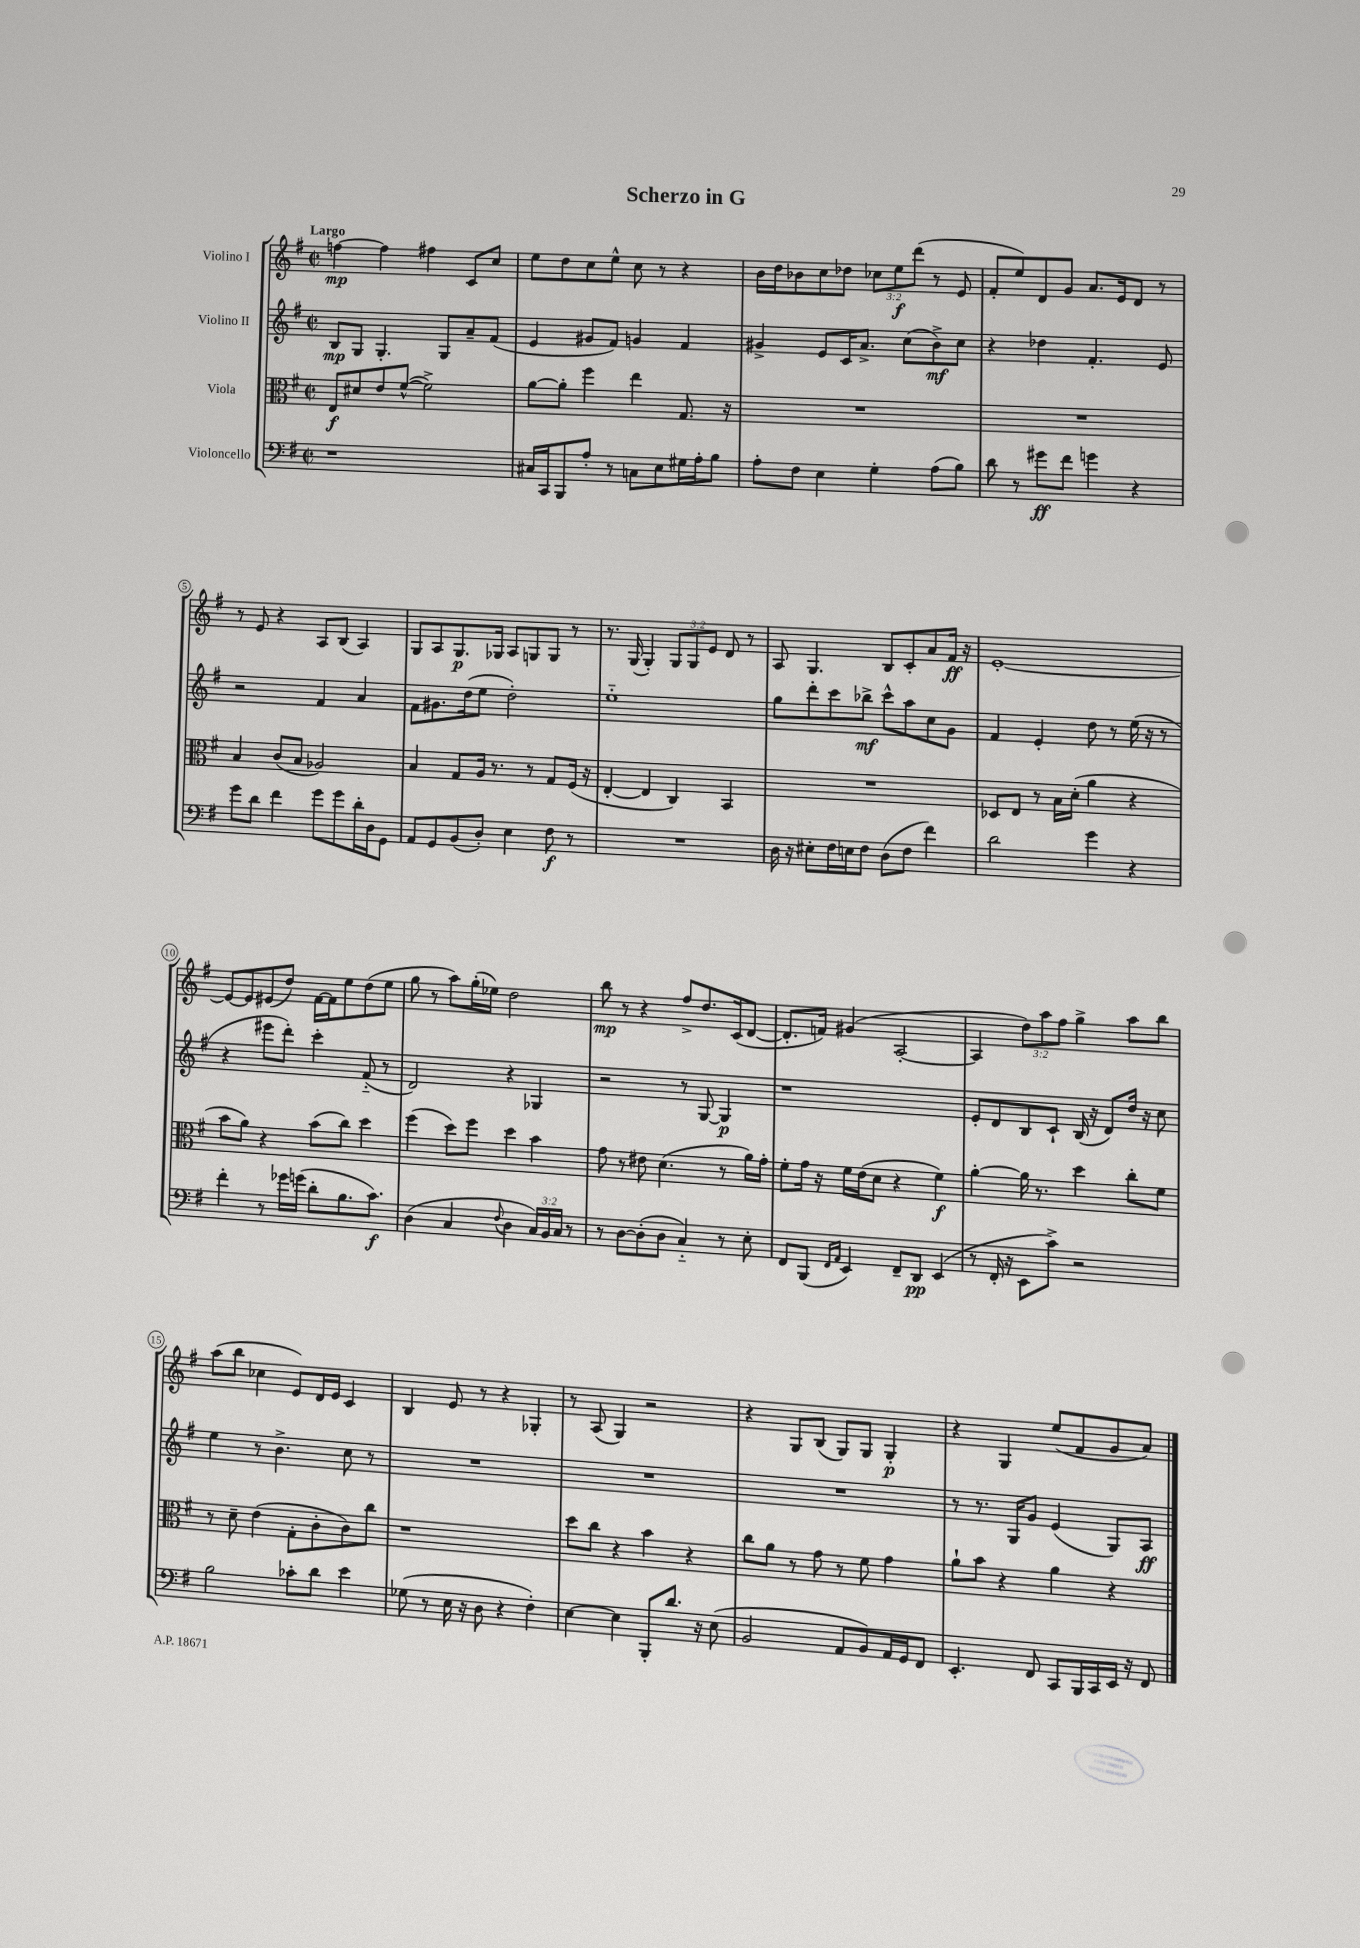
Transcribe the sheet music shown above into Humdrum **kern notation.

**kern	**kern	**kern	**kern
*staff4	*staff3	*staff2	*staff1
*clefF4	*clefC3	*clefG2	*clefG2
*k[f#]	*k[f#]	*k[f#]	*k[f#]
*M2/2	*M2/2	*M2/2	*M2/2
*met(c|)	*met(c|)	*met(c|)	*met(c|)
1r	8E	8B	[4ff
.	8d#	8G	.
.	8e	4.G'	4ff]
.	([8f#^^	.	.
.	2f#^])	.	4ff#
.	.	8G	.
.	.	8a~	8c
.	.	(8f#	8cc
=	=	=	=
16C#	[8a	4e	8ee
16CC	.	.	.
8BBB	8a']	.	8dd
8A'	4ff#	8g#	8cc
8r	.	8f#)	8ee^^
8C	4ee	4g	8cc
8E	.	.	8r
16G#	8.G	4f#	4r
16A'	.	.	.
8B	.	.	.
.	16r	.	.
=	=	=	=
8A'	1r	4g#^	16b
.	.	.	16dd
8F#	.	.	8b-
4E	.	8e	8cc
.	.	16c	8dd-
.	.	8.a^	.
4G'	.	.	12cc-
.	.	.	12ee
.	.	(8cc	.
.	.	.	(12ddd
(8A	.	8b^)	8r
8B)	.	8cc	8e
=	=	=	=
8d	1r	4r	8f#'
8r	.	.	8ee)
8g#	.	4dd-	8d
8f#	.	.	8g
4g	.	4.f#'	8.a
.	.	.	16e
4r	.	.	8d
.	.	8e	8r
=	=	=	=
8g	4B	2r	8r
8d	.	.	8e
4f#	(8c	.	4r
.	8B	.	.
8g	2A-)	4f#	8A
8g	.	.	(8B
16d'	.	4a	4A)
16D	.	.	.
8GG	.	.	.
=	=	=	=
8AA	4B	8f#	8G
8GG	.	8.g#	8A
(8BB	8G	.	8.G
.	.	(16dd	.
8D')	16A	8ee	.
.	8.r	.	16G-
4E	.	2dd')	8A
.	8r	.	8G
8F#	8G	.	8G
8r	(16F#	.	8r
.	16r	.	.
=	=	=	=
1r	[4E'	1ee'~	8.r
.	.	.	(16G
.	4E]	.	4G')
.	4C)	.	12G
.	.	.	12G
.	.	.	12e
.	4BB	.	8d
.	.	.	8r
=	=	=	=
16D	1r	8gg	8A
16r	.	.	.
8E#'	.	8ddd'	4.G
16F#	.	8ccc	.
16E	.	.	.
8F#	.	8bb-^	.
(8D	.	8ccc^^	8B
8F#	.	8aa	8c'
4f#)	.	8cc	8a
.	.	8g	16f#
.	.	.	16r
=	=	=	=
2d	8D-	4f#	[1e'
.	8E	.	.
.	8r	4e'	.
.	16B	.	.
.	(16d'	.	.
4g	4a	8dd	.
.	.	8r	.
4r	4r	(16ee	.
.	.	16r	.
.	.	8r	.
=	=	=	=
4f#'	8b	4r	8e_
.	8a)	.	8e]
8r	4r	8eee#	(8e#
16g-	.	8ddd')	8dd)
(16g	.	.	.
8d'	(8b	4ccc'	[16f#
.	.	.	16f#]
8.B	8cc)	.	8ee
.	4dd	(8f#'~	(8dd
8.c)	.	.	.
.	.	8r	8ee
=	=	=	=
(4D	(4ff#	2d)	8gg
.	.	.	8r
4C	8dd)	.	8aa)
.	8ff#	.	(16gg'
.	.	.	16ee-)
8qqF#	.	.	.
4D	4dd	4r	2dd
24C)	4b	4G-	.
24BB	.	.	.
24C	.	.	.
8r	.	.	.
=	=	=	=
8r	8g	2r	8bb
[8D	8r	.	8r
(8D']	8e#	.	4r
8D	(4.d	.	.
4C'~)	.	8r	8ff#^
.	.	[8G	8.dd
8r	8r	4G]	.
.	.	.	(16c
8E'	16a)	.	[8d
.	16g'	.	.
=	=	=	=
8FF#	8f#'	1r	8.d']
(8BBB	16g	.	.
.	16r	.	16f)
16qqFF#	.	.	.
16qqAA	.	.	.
4EE)	16f#	.	(4g#
.	(16e	.	.
.	8d	.	.
8FF#~	4r	.	[2A'
8DD	.	.	.
(4EE	4f#)	.	.
=	=	=	=
8r	[4a'	8e'	4A]
16FF#'	.	8d	.
16r	.	.	.
8EE	16a]	8B	12dd)
.	8.r	.	.
.	.	.	12aa
8c^)	.	8c`	.
.	.	.	12ff#
2r	4dd	(16B	4gg^
.	.	16r	.
.	.	8d)	.
.	8cc'	16dd	8aa
.	.	16r	.
.	8f#	8cc	8bb
=	=	=	=
2B	8r	4ee	(8aa
.	8d~	.	8bb
.	(4e	8r	4cc-
.	.	4.b^	.
8c-'	8G'	.	8e)
8d	8c'	.	16d
.	.	.	16e
4e	8c)	8cc	4c
.	8cc	8r	.
=	=	=	=
(8G-	1r	1r	4B
8r	.	.	.
16E	.	.	8e
16r	.	.	.
8D	.	.	8r
4r	.	.	4r
4F#')	.	.	4G-'
=	=	=	=
[4E	8dd	1r	8r
.	8cc	.	(8A
4E]	4r	.	4G)
8BBB'	4b	.	2r
8.d	.	.	.
.	4r	.	.
16r	.	.	.
(8E	.	.	.
=	=	=	=
2BB	8cc	1r	4r
.	8a	.	.
.	8r	.	8G
.	8g	.	(8B
8AA	8r	.	8G)
8BB)	8f#	.	8G
16AA	4g	.	4G'
16GG	.	.	.
8FF#	.	.	.
=	=	=	=
4.EE'	8a`	8r	4r
.	8b	8.r	.
.	4r	.	4G
.	.	16G	.
8FF#	.	8g	.
8CC	4a	(4e	(8ee
16BBB	.	.	8f#
16CC	.	.	.
16EE	4r	8G)	8g
16r	.	.	.
8FF#	.	8A	8a)
==	==	==	==
*-	*-	*-	*-
